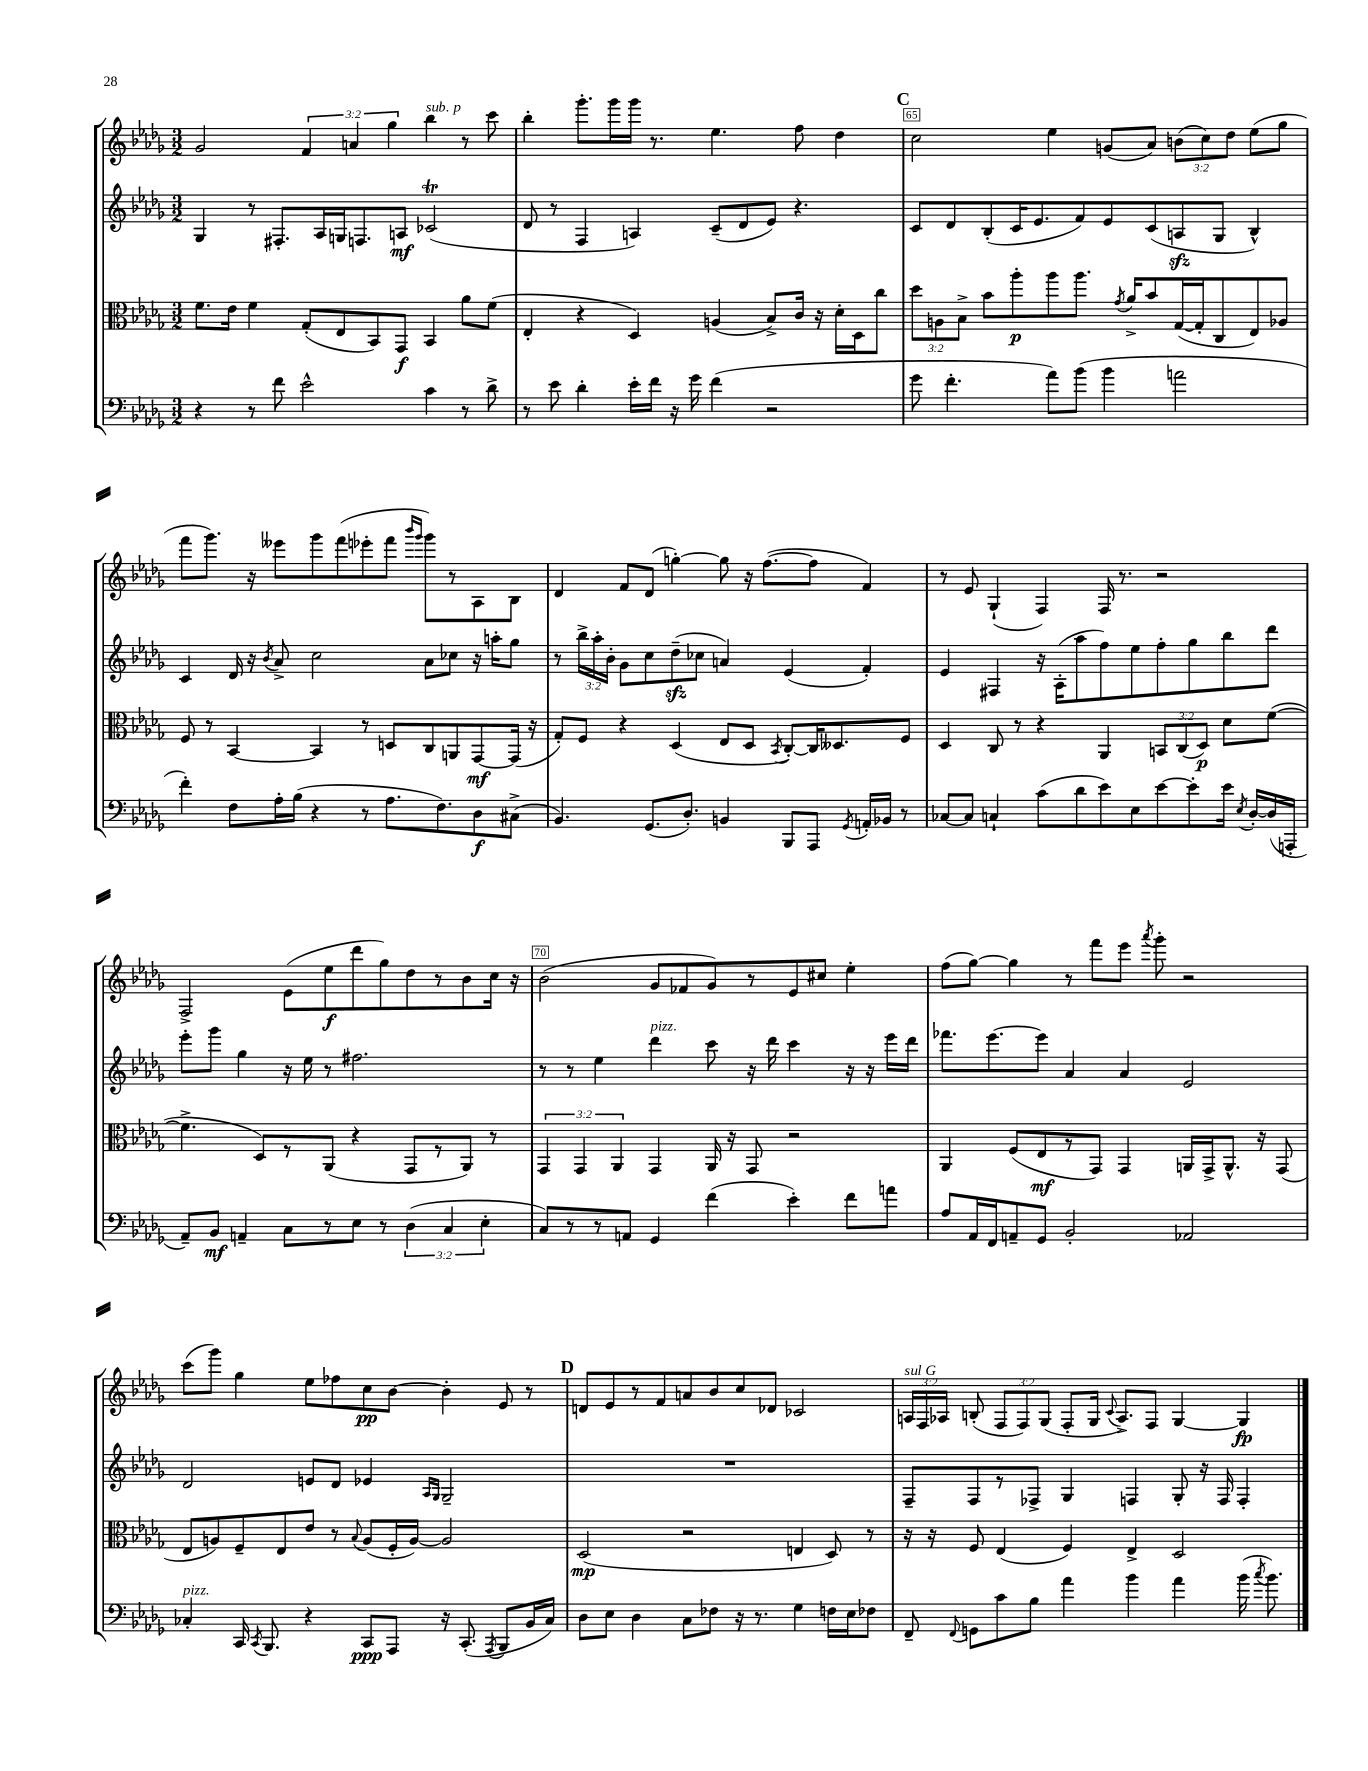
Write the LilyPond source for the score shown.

<<
\new StaffGroup <<
\new Staff = "s0" {
    \clef treble \key des \major \numericTimeSignature \time 3/2 \override Staff.TupletNumber.text = #tuplet-number::calc-fraction-text
    \autoBeamOff ges'2 \tuplet 3/2 { f'4 a'4 ges''4 } bes''4^\markup { \italic "sub. p" } r8 c'''8 |
    bes''4-. ges'''8.[-. ges'''16 ges'''16] r8. ees''4. f''8 des''4 |
    \mark \markup { \bold "C" } c''2 ees''4 g'8[( aes'8]) \tuplet 3/2 { b'8[( c''8) des''8] } ees''8[( ges''8] |
    f'''8[ ges'''8.]) r16 eeses'''8[ ges'''8 f'''8( ees'''8-. f'''8] \grace { bes'''16[ ges'''16] } ges'''8[) r8 aes8 bes8] |
    des'4 f'8[ des'8]( g''4~-.) g''8 r16 f''8.[~( f''8] f'4) |
    r8 ees'8 ges4-!( f4) f16 r8. r2 |
    f2-> ees'8[( ees''8\f des'''8 ges''8) des''8 r8 bes'8 c''16] r16 |
    bes'2( ges'8[ fes'8 ges'8) r8 ees'8 cis''8] ees''4-. |
    f''8[( ges''8]~) ges''4 r8 f'''8[ ees'''8] \acciaccatura { aes'''8 } ges'''8-. r2 |
    c'''8[( ges'''8]) ges''4 ees''8[ fes''8 c''8\pp bes'8]~ bes'4-. ees'8 r8 |
    \mark \markup { \bold "D" } d'8[ ees'8 r8 f'8 a'8 bes'8 c''8 des'8] ces'2 |
    \tuplet 3/2 { a16[^\markup { \italic "sul G" } f16 aes16] } b8-.( \tuplet 3/2 { f8[ f8) ges8]( } f8[-. ges16] \appoggiatura { c'8 } aes8.[->) f8] ges4~ ges4\fp \bar "|." |
}
\new Staff = "s1" {
    \clef treble \key des \major \numericTimeSignature \time 3/2 \override Staff.TupletNumber.text = #tuplet-number::calc-fraction-text
    \autoBeamOff ges4 r8 fis8.[-. aes16 g16 f8. a8]\mf ces'2\trill( |
    des'8 r8 f4 a4) c'8[--( des'8 ees'8]) r4. |
    \mark \markup { \bold "C" } c'8[ des'8 bes8-.( c'16 ees'8. f'8) ees'8 c'8( a8\sfz ges8] bes4-^) |
    c'4 des'16 r16 \acciaccatura { bes'8 } aes'8-> c''2 aes'8[ ces''8] r16 a''16[-. ges''8] |
    r8 \tuplet 3/2 { bes''16[-> aes''16-. bes'16]-. } ges'8[ c''8 des''8--\sfz( ces''8] a'4) ees'4( f'4-.) |
    ees'4 fis4 r16 aes16[-.( aes''8 f''8) ees''8 f''8-. ges''8 bes''8 des'''8] |
    ees'''8[-. ges'''8] ges''4 r16 ees''16 r8 fis''2. |
    r8 r8 ees''4 des'''4^\markup { \italic "pizz." } c'''8 r16 des'''16 c'''4 r16 r16 ees'''16[ des'''16] |
    fes'''8.[ ees'''8.~ ees'''8] aes'4 aes'4 ees'2 |
    des'2 e'8[ des'8] ees'4 \grace { aes16[ ges16] } ges2-- |
    \mark \markup { \bold "D" } R1. |
    f8[-- f8 r8 fes8]-> ges4 f4 ges8-. r16 f16 f4-. \bar "|." |
}
\new Staff = "s2" {
    \clef alto \key des \major \numericTimeSignature \time 3/2 \override Staff.TupletNumber.text = #tuplet-number::calc-fraction-text
    \autoBeamOff f'8.[ ees'16] f'4 ges8[-.( ees8 bes,8) ges,8]\f bes,4 aes'8[ f'8]( |
    ees4-. r4 des4) a4( bes8[->) c'16] r16 des'16[-. des16 c''8] |
    \mark \markup { \bold "C" } \tuplet 3/2 { des''8[ a8 bes8]-> } bes'8[ aes''8-.\p aes''8 aes''8.] \acciaccatura { ges'8 } aes'16[-> bes'8 ges16~( ges16-. c8 ees8) aes8] |
    f8 r8 bes,4~ bes,4 r8 d8[ c8 a,8 ges,8~\mf ges,16]( r16 |
    ges8[-.) f8] r4 des4( ees8[ des8] \acciaccatura { bes,8 } c8[~-.) c16 deses8. f8] |
    des4 c8 r8 r4 aes,4 \tuplet 3/2 { b,8[ c8( des8]\p) } des'8[ f'8]~( |
    f'4.-> des8[) r8 aes,8]( r4 ges,8[ r8 aes,8]) r8 |
    \tuplet 3/2 { ges,4 ges,4 aes,4 } ges,4 aes,16 r16 ges,8 r2 |
    aes,4 f8[( ees8\mf r8 ges,8]) ges,4 a,16[ ges,16-> a,8.]-^ r16 ges,8( |
    ees8[ a8) f8-- ees8 ees'8] r8 \appoggiatura { bes8 } a8[( f16-. a16]~) a2 |
    \mark \markup { \bold "D" } des2\mp( r2 e4 des8) r8 |
    r16 r16 f8 ees4( f4) ees4-> des2 \bar "|." |
}
\new Staff = "s3" {
    \clef bass \key des \major \numericTimeSignature \time 3/2 \override Staff.TupletNumber.text = #tuplet-number::calc-fraction-text
    \autoBeamOff r4 r8 f'8 ees'2-^ c'4 r8 des'8-> |
    r8 ees'8 des'4-. ees'16[-. f'16] r16 ges'16 f'4( r2 |
    \mark \markup { \bold "C" } ges'8 f'4.-. aes'8[) bes'8]( bes'4 a'2 |
    f'4-.) f8[ aes16-. bes16]( r4 r8 aes8.[ f8.) des8\f cis8]->( |
    bes,4.) ges,8.[( des8.]-.) b,4 bes,,8[ aes,,8] \acciaccatura { ges,8 } a,16[-. bes,16] r8 |
    ces8[~ ces8] c4-! c'8[( des'8 ees'8) ees8 ees'8~ ees'8-. ees'16] \acciaccatura { ees8 } des16[~-. des16( a,,16]-. |
    aes,8[--) bes,8]\mf a,4-- c8[ r8 ees8] r8 \tuplet 3/2 { des4( c4 ees4-. } |
    c8[) r8 r8 a,8] ges,4 f'4( ees'4-.) f'8[ a'8] |
    aes8[ aes,16 f,16 a,8-- ges,8] bes,2-. aes,2 |
    ces4-.^\markup { \italic "pizz." } c,16 \acciaccatura { c,8 } bes,,8. r4 c,8[\ppp aes,,8] r16 c,8.-.( \acciaccatura { aes,,8 } bes,,8[ bes,16 ces16]) |
    \mark \markup { \bold "D" } des8[ ees8] des4 c8[ fes8] r16 r8. ges4 f16[ ees16 fes8] |
    f,8-- \appoggiatura { f,8 } g,8[ c'8 bes8] aes'4 bes'4 aes'4 bes'16( \acciaccatura { c''8 } bes'8.) \bar "|." |
}
>>
>>
\layout { \context { \Score currentBarNumber = #63 \override BarNumber.break-visibility = ##(#f #t #t) barNumberVisibility = #(every-nth-bar-number-visible 5) \override BarNumber.stencil = #(make-stencil-boxer 0.1 0.3 ly:text-interface::print) } }
